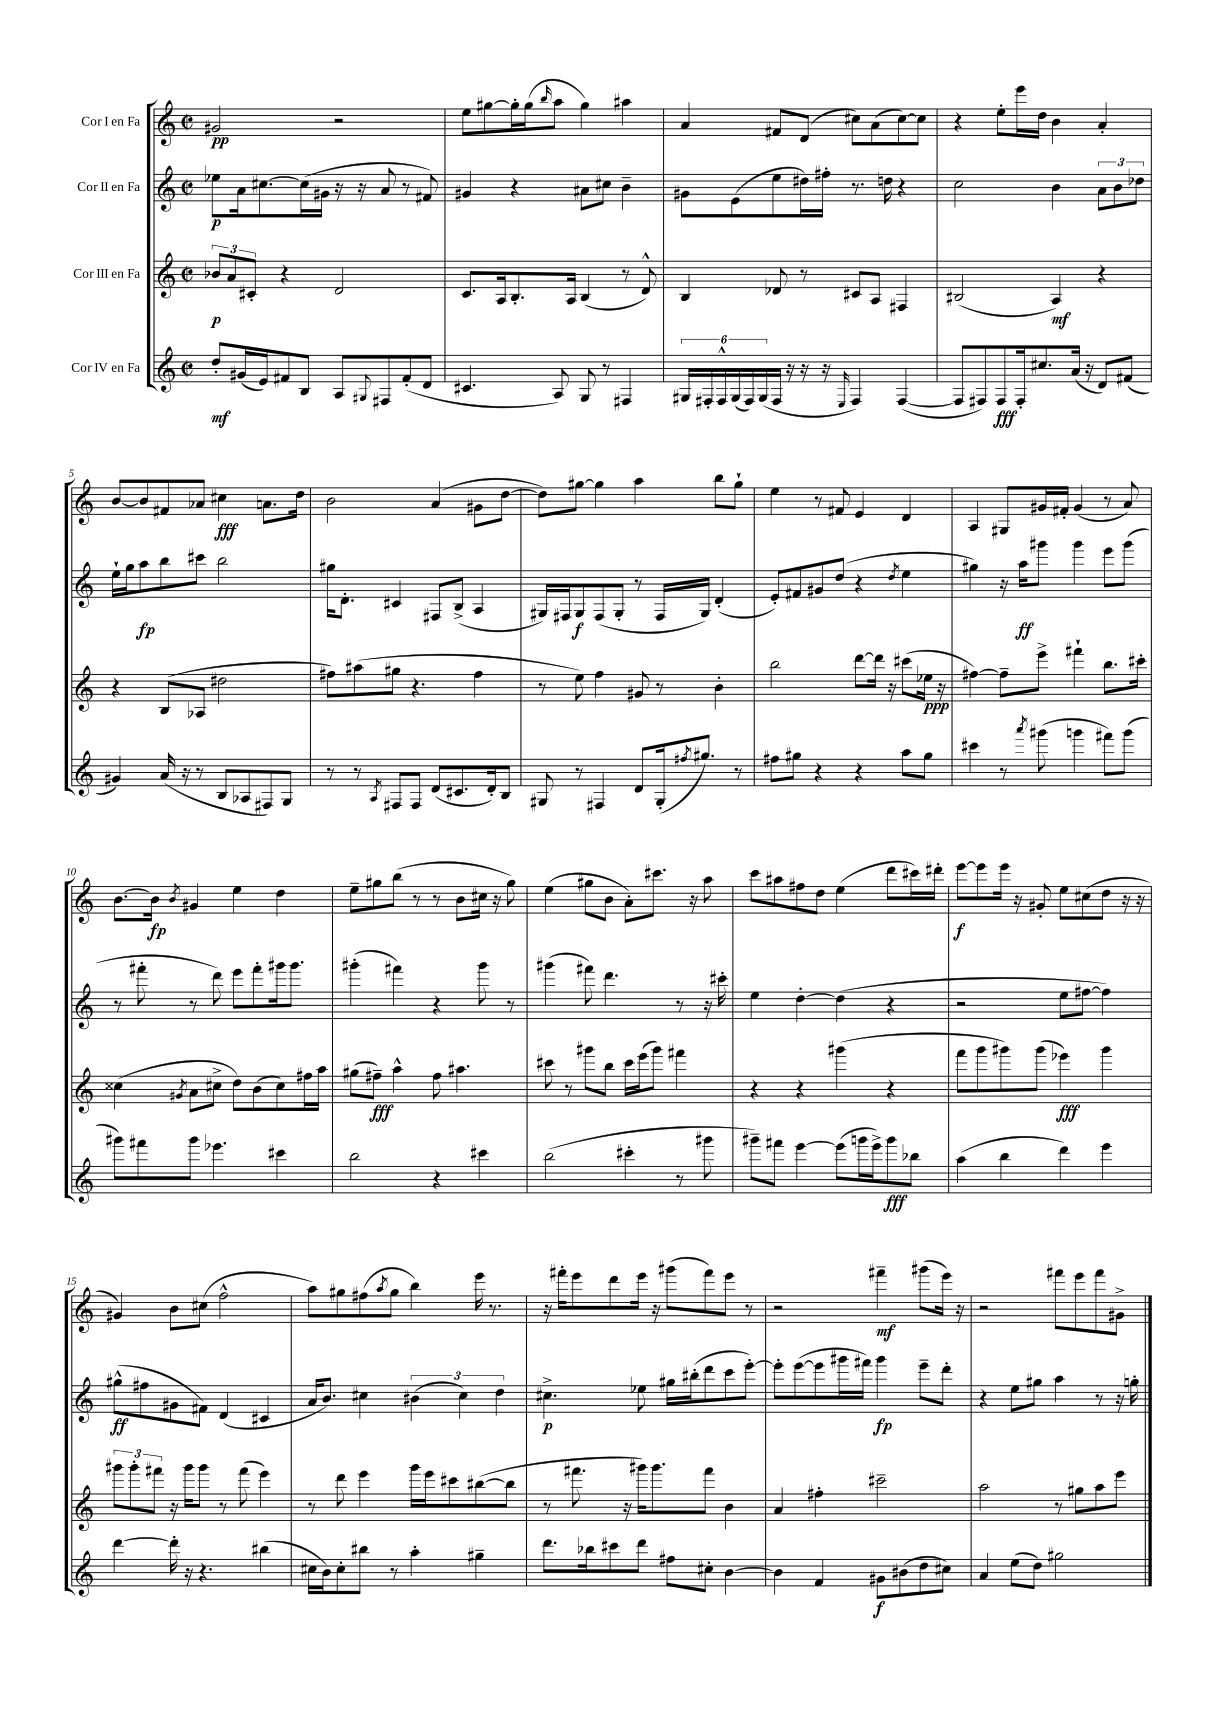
<<
\new StaffGroup <<
\new Staff = "s0" \with { instrumentName = "Cor I en Fa" } {
    \clef treble \key c \major \defaultTimeSignature \time 2/2
    gis'2\pp r2 |
    e''8 gis''8~ gis''16-. gis''16( \grace { b''16 } a''8 gis''4) ais''4 |
    a'4 fis'8 d'8( cis''8) a'8( cis''8~) cis''8 |
    r4 e''8-. e'''16 d''16 b'4 a'4-. |
    b'8~ b'8 fis'8 aes'8 cis''4\fff a'8. d''16 |
    b'2 a'4( gis'8 d''8~ |
    d''8) gis''8~ gis''4 a''4 b''8 gis''8-! |
    e''4 r8 fis'8 e'4 d'4 |
    a4 gis8 gis'16 fis'16-. gis'4( r8 a'8) |
    b'8.~ b'16\fp \acciaccatura { b'8 } gis'4 e''4 d''4 |
    e''8-- gis''8 b''8( r8 r8 b'8 cis''16 r16 gis''8) |
    e''4( gis''8 b'8 a'8-.) cis'''8. r16 a''8 |
    c'''8 ais''8 fis''8 d''8 e''4( d'''8 cis'''16) dis'''16-. |
    e'''8~\f e'''8 e'''16 r16 gis'8-. e''8 cis''8( d''8 r16 r16 |
    gis'4) b'8 cis''8( f''2-^ |
    a''8) gis''8 fis''8( \acciaccatura { a''8 } gis''8 b''4) e'''16 r8. |
    r16 fis'''16-. e'''8 d'''8 e'''16 r16 gis'''8( fis'''8) e'''8 r8 |
    r2 fis'''4--\mf gis'''8( e'''16) r16 |
    r2 fis'''8 e'''8 fis'''8 gis'8-> \bar "|." |
}
\new Staff = "s1" \with { instrumentName = "Cor II en Fa" } {
    \clef treble \key c \major \defaultTimeSignature \time 2/2
    ees''8\p a'16 cis''8.~ cis''16( gis'16 r16 r16 a'8 r8 fis'8) |
    gis'4 r4 ais'8 cis''8 b'4-- |
    gis'8 e'8( e''8 dis''16) fis''16-. r8. d''16 r4 |
    c''2 b'4 \tuplet 3/2 { a'8 b'8 des''8 } |
    e''16-! g''16 a''8\fp b''8 cis'''8 b''2 |
    gis''16 d'8.-. cis'4 fis8 b8->( a4 |
    gis16) fis16 gis8\f fis8( gis8-. r8 fis16 gis16) d'4-.( |
    e'8-.) fis'8 gis'8 d''8( r4 \acciaccatura { d''8 } e''4 |
    gis''4) r16 a''16\ff gis'''8 gis'''4 e'''8 gis'''8( |
    r8 fis'''8-. r8 d'''8) e'''8 fis'''8-. gis'''16 gis'''8. |
    gis'''4-.( fis'''4) r4 gis'''8 r8 |
    gis'''4( fis'''8) d'''4. r8 r16 cis'''16-. |
    e''4 d''4~-. d''4( r4 |
    r2 e''8 fis''8~ fis''4) |
    gis''8-^\ff( fis''8 gis'8 fis'8) d'4( cis'4 |
    a'16 b'8.) cis''4 \tuplet 3/2 { bis'4( cis''4) d''4 } |
    cis''4.->\p ees''8 gis''16 bis''16-.( d'''8 c'''8 e'''8~-.) |
    e'''8-. e'''8~( e'''8 gis'''16 fis'''16) gis'''4\fp e'''8-- d'''8-. |
    r4 e''8 gis''8 a''4 r8 r16 g''16-. \bar "|." |
}
\new Staff = "s2" \with { instrumentName = "Cor III en Fa" } {
    \clef treble \key c \major \defaultTimeSignature \time 2/2
    \tuplet 3/2 { bes'8\p a'8 cis'8-. } r4 d'2 |
    c'8. a16 b8.-. a16 b4( r8 d'8-^) |
    b4 des'8 r8 cis'8 a8 fis4 |
    bis2( a4\mf) r4 |
    r4 b8( aes8 dis''2 |
    fis''8) ais''8( gis''8 r4. fis''4 |
    r8 e''8) f''4 gis'8 r8 b'4-. |
    b''2 d'''8~ d'''16 r16 cis'''8( ees''16\ppp r16 |
    fis''4~) fis''8-- e'''8-> fis'''4-! b''8. cis'''16-. |
    cisis''4( \acciaccatura { gis'8 } a'8 cis''8-> d''8) b'8( cis''8) fis''16 a''16 |
    gis''8( fis''8--\fff) a''4-^ fis''8 ais''4. |
    cis'''8 r8 gis'''8 b''8 cis'''16 e'''16( gis'''8) fis'''4 |
    r4 r4 gis'''4( r4 |
    f'''8 g'''8 gis'''8) gis'''8( ees'''4\fff) gis'''4 |
    \tuplet 3/2 { gis'''8 gis'''8-. fis'''8 } r16 gis'''16 gis'''8 r8 fis'''8( e'''4) |
    r8 d'''8 e'''4 g'''16 e'''16 cis'''8 bis''8~( bis''8 |
    r8 fis'''8. r16 gis'''16) gis'''8. fis'''8 b'4 |
    a'4 fis''4-. cis'''2-- |
    a''2 r8 gis''8 a''8 e'''8 \bar "|." |
}
\new Staff = "s3" \with { instrumentName = "Cor IV en Fa" } {
    \clef treble \key c \major \defaultTimeSignature \time 2/2
    d''8-.\mf gis'16( e'16) fis'8 b8 a8 \appoggiatura { gis8 } fis8 fis'8-.( d'8 |
    cis'4. a8) g8 r8 fis4 |
    \tuplet 6/4 { gis16 fis16-. fis16-^ gis16( fis16) gis16( } fis16 r16 r16 r16 \grace { e16 } fis4) fis4~( |
    fis8 fis8) fis8\fff fis16-. cis''8. a'16( r16 d'8) fis'8( |
    gis'4) a'16( r16 r8 b8 aes8 fis8) g8 |
    r8 r8 \acciaccatura { a8 } fis8 fis8 d'8( cis'8. d'16-.) b8 |
    gis8 r8 fis4 d'8 gis16-.( \acciaccatura { fis''8 } gis''8.) r8 |
    fis''8 gis''8 r4 r4 a''8 gis''8 |
    cis'''4 r8 \acciaccatura { a'''8 } gis'''8( g'''4 fis'''8) g'''8( |
    gis'''8) fis'''8 gis'''8 ees'''4. cis'''4 |
    b''2 r4 cis'''4 |
    b''2( cis'''4-. r8 gis'''8 |
    gis'''8--) fis'''8 e'''4~ e'''8( g'''16 e'''16->) g'''8\fff bes''8 |
    a''4( b''4 d'''4) e'''4 |
    d'''4~ d'''16-. r16 r4. bis''4( |
    cis''16 b'16) cis''8-. bis''8 r8 a''4-. gis''4-- |
    d'''8. bes''16 cis'''8 d'''8 fis''8 cis''8-. b'4~ |
    b'4 f'4 gis'8\f bis'8( d''8 cis''8) |
    a'4 e''8( d''8) gis''2 \bar "|." |
}
>>
>>
